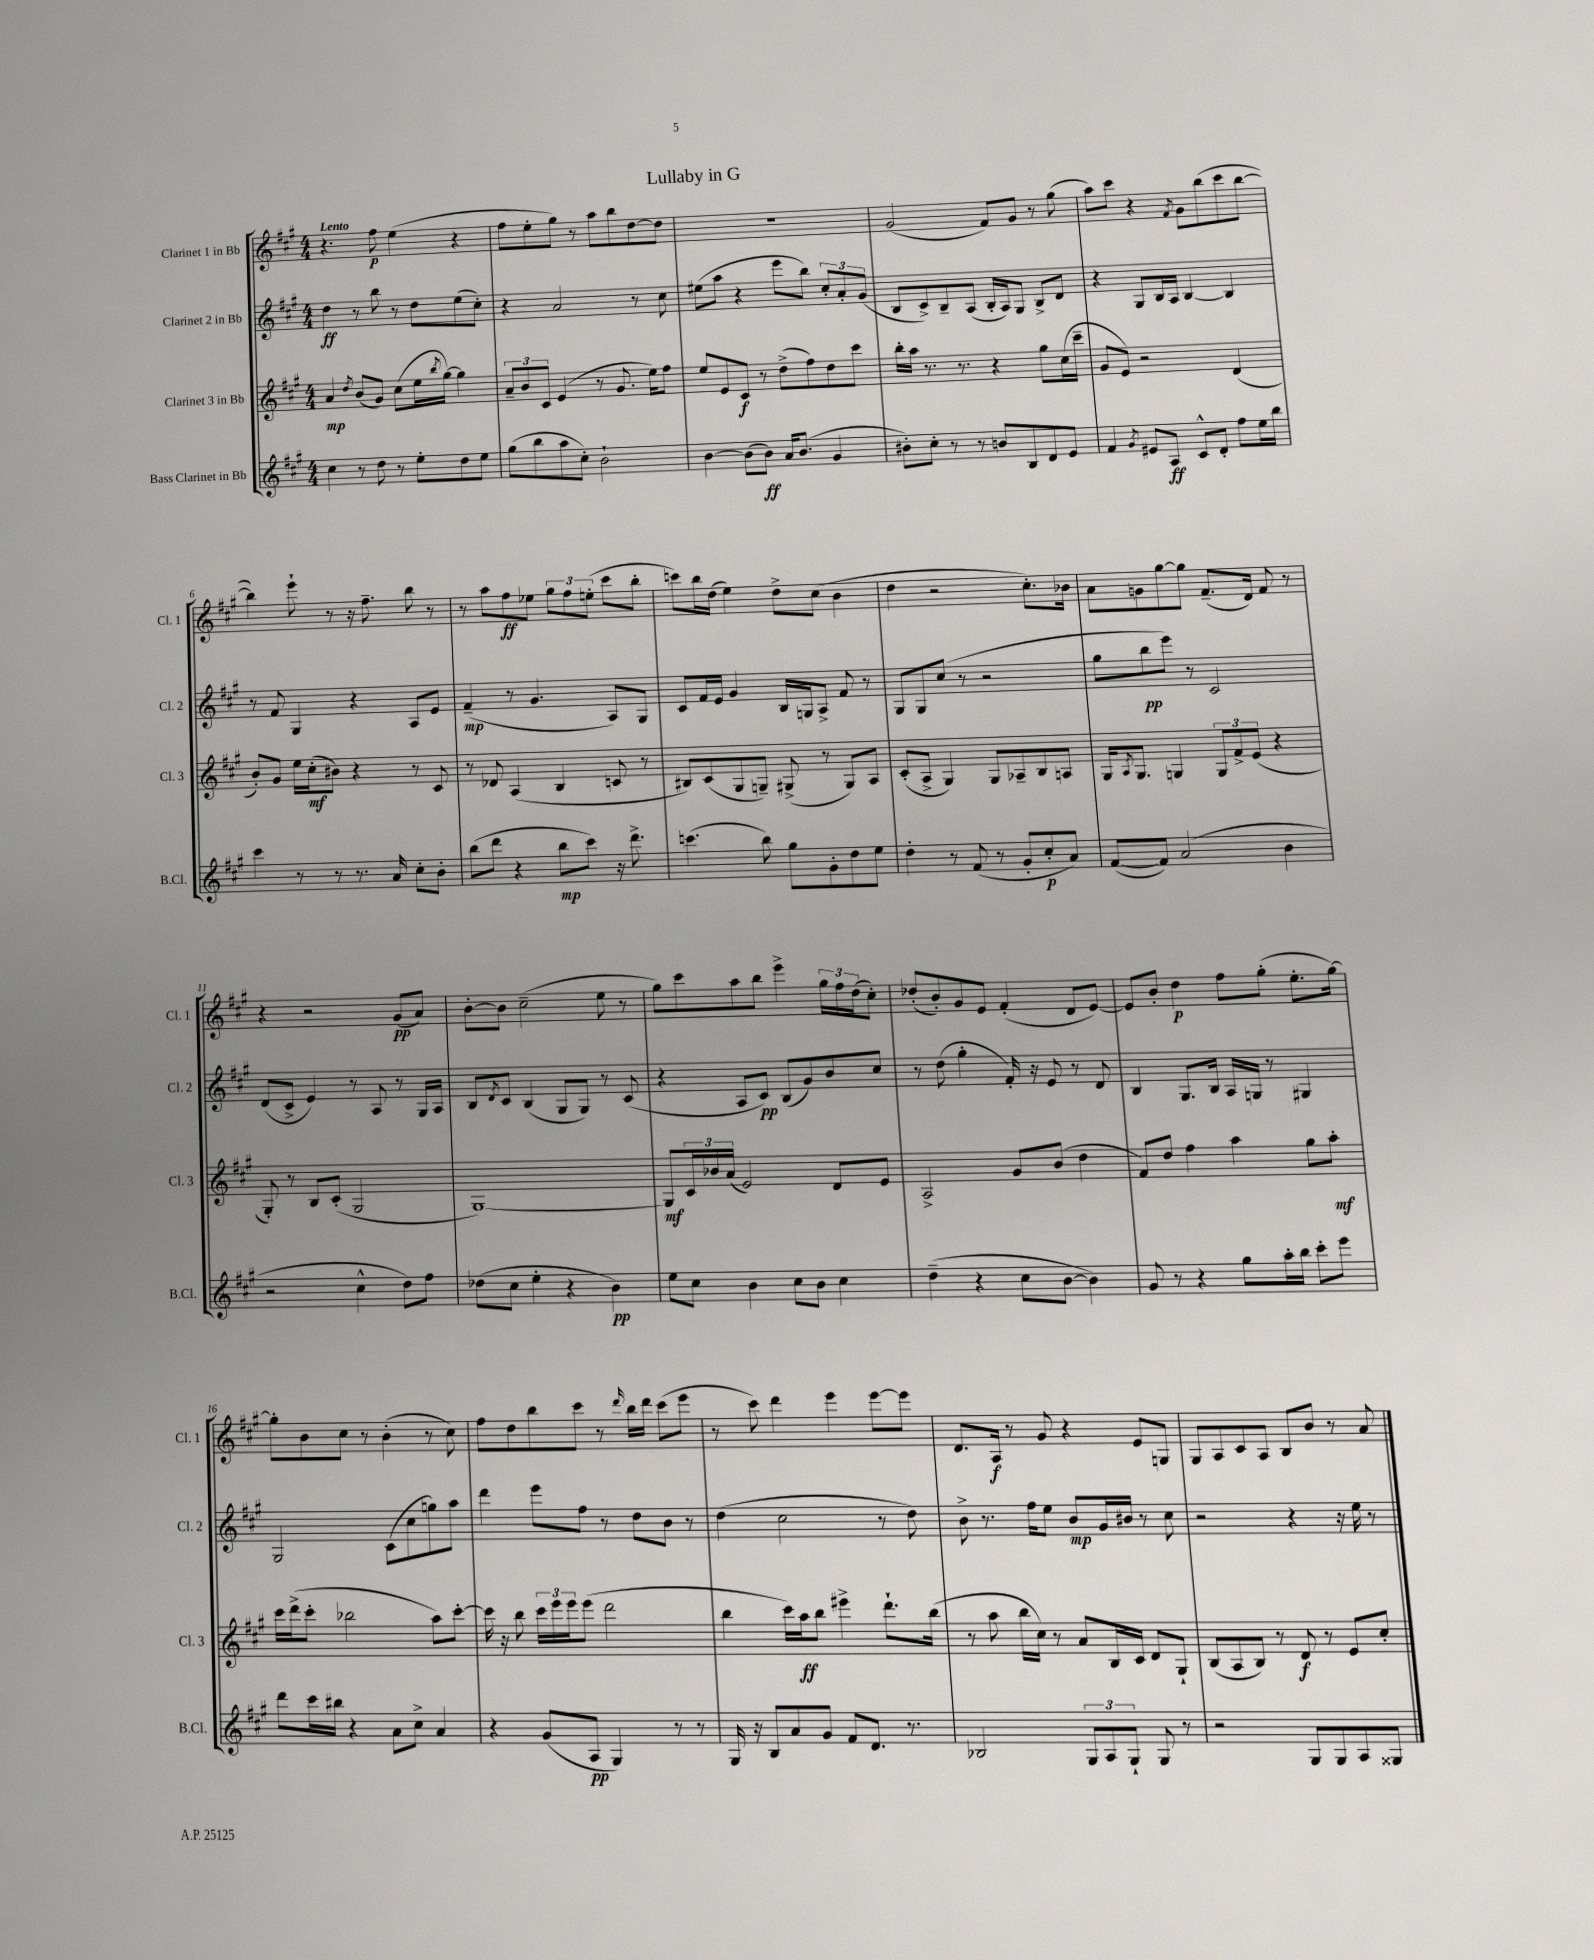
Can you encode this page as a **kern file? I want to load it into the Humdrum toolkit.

**kern	**kern	**kern	**kern
*staff4	*staff3	*staff2	*staff1
*clefG2	*clefG2	*clefG2	*clefG2
*k[f#c#g#]	*k[f#c#g#]	*k[f#c#g#]	*k[f#c#g#]
*M4/4	*M4/4	*M4/4	*M4/4
4cc#	4a	4dd	4.r
.	8qdd	.	.
8r	(8b	8r	.
8dd	8g#)	8bb	8ff#
8r	(8cc#	8r	(4ee
8ee'	16ee	8dd	.
.	8qbb	.	.
.	[16gg#)	.	.
8dd	4gg#]	(8ee	4r
8ee	.	8cc#')	.
=	=	=	=
(8gg#	12a~	4r	8ff#
.	12b	.	.
8bb	.	.	8ee'
.	12c#	.	.
8aa	(4e	2a	8gg#)
8cc#')	.	.	8r
2b`	8r	.	8aa
.	8.g#	.	8bb
.	.	8r	[8dd
.	16ee)	.	.
.	8ff#	8cc#	8dd]
=	=	=	=
[4b	8ee	(8ee#	1r
.	8e	8aa	.
(8b]	8c#	4r	.
8b)	8r	.	.
16a	(8dd^	8eee	.
(8.b	.	.	.
.	8ff#)	8bb)	.
4g#	8dd	12cc#'	.
.	.	12a'	.
.	8ccc#	.	.
.	.	(12g#	.
=	=	=	=
8b#')	16bb'	8B	(2g#
.	16aa	.	.
8cc#'	8.r	8c#^)	.
8r	.	8B~	.
.	8.r	.	.
8r	.	(8A	.
8b	4r	16B'	8f#)
.	.	16A)	.
8B	.	8G#	8g#
8d	8gg#	8B^	8r
8e	(16cc#	8d	(8gg#
.	16ccc#~	.	.
=	=	=	=
4f#	8g#	4r	8aa)
.	8e)	.	8ccc#
8qg#	.	.	.
8e#	2r	8G#	4r
8A	.	16B	.
.	.	16A	.
.	.	.	8qf#
8c#^^	.	[4B	8g#
8d'	.	.	(8bb
8ff#	(4d	4B]	8ccc#
16ee	.	.	[8bb
16bb	.	.	.
=	=	=	=
4ccc#	8b')	8r	4bb])
.	8g#	8f#	.
8r	16ee	4G#	8eee`
.	(16cc#'	.	.
8r	8b#)	.	8r
8.r	4r	4r	16r
.	.	.	8.ff#~
16a	.	.	.
8cc#'	8r	8A	8bb
8b'	8c#	8e	8r
=	=	=	=
(8bb	8r	(4f#~	8r
8ddd	8d-	.	8aa
4r	(4A	8r	8ff#
.	.	4.g#	8ee-
8bb	4B	.	12gg#
.	.	.	12ff#
8ccc#)	.	.	.
.	.	.	(12ee'
16r	8c	8A)	8ccc#
8.ddd^	.	.	.
.	8r	8G#	8bb'
=	=	=	=
(4.ccc	8B#)	8c#	8ccc)
.	(8c#	16f#	16bb
.	.	16e	(16dd
.	8G#	4g#	4ee)
8bb)	8G~)	.	.
8gg#	(8G#^	16B	8dd^
.	.	16G	.
8g#'	8r	8A^	(8cc#
8dd	8G#)	8f#	4b
8ee	8A	8r	.
=	=	=	=
4dd'	(8c#'	8G#	4dd
.	8A^	8G#	.
8r	4G#)	(8cc#	2r
(8f#	.	8r	.
8r	8G#	2r	.
8g#'	8A-~	.	.
8cc#'	8B	.	8.cc#')
8a)	8A	.	.
.	.	.	16b-
=	=	=	=
([8f#	16G#	8gg#	8a
.	8qA	.	.
.	8.G#	.	.
8f#])	.	8bb	8g
(2a	4G	8eee)	[8gg#
.	.	8r	8gg#]
.	12G	2c#	(8.f#~
.	12f#^	.	.
.	(12e	.	.
.	.	.	16d)
4b	4r	.	8f#
.	.	.	8r
=	=	=	=
2r	8G#')	(8d	4r
.	8r	8c#^	.
.	8B	4e)	2r
.	(8c#'	.	.
4cc#^^	2G#	8r	.
.	.	8A	.
8dd)	.	8r	(8g#
8ff#	.	16G#	8a)
.	.	16A	.
=	=	=	=
(8dd-	[1G#)	8B	[8b'
.	.	8qd	.
8cc#	.	8c#	8b]
4ee'	.	(4B	(2cc#~
4r	.	8G#	.
.	.	8G#)	.
4b)	.	8r	8ee
.	.	(8c#	8r
=	=	=	=
8ee	8G#]	4r	8gg#)
8cc#	24c#	.	8ccc#
.	24b-	.	.
.	(24a	.	.
4b	2e)	8A	8aa
.	.	8c#)	8bb
8cc#	.	(8B	4eee^
8b	.	8g#)	.
4cc#	8d	8b	24gg#
.	.	.	24ff#
.	.	.	(24dd
.	8e	8cc#	8cc#')
=	=	=	=
(4dd~	2A^	8r	(8dd-'
.	.	(8dd	8b')
4r	.	4gg#'	8g#
.	.	.	8e
8cc#	8g#	16f#')	(4f#'
.	.	16r	.
[8b	(8b	8e	.
4b])	4dd	8r	8d
.	.	8d	[8e)
=	=	=	=
8g#	8f#)	4B	8e]
8r	8dd	.	8b'
4r	4ff#	8.G#	4dd
.	.	16B	.
8gg#	4aa	16A	8ff#
.	.	16G	.
16aa'	.	8r	(8gg#'
16bb	.	.	.
8ccc#'	8gg#	4G#	8.ee'
8eee	8aa'	.	.
.	.	.	[16gg#)
=	=	=	=
8ddd	16ccc#	2G#	8gg#']
.	(16ddd^	.	.
16ccc#	8ccc#'	.	8b
16bb#	.	.	.
4r	2bb-	.	8cc#
.	.	.	8r
8a	.	(8c#	(4b'
8cc#^	.	8cc#	.
4a	8aa)	8gg)	8r
.	[8ccc#'	8aa	8cc#)
=	=	=	=
4r	16ccc#]	4ddd	8ff#
.	16r	.	.
.	8bb	.	8dd
(8g#	24ccc#	8eee	8bb
.	24eee	.	.
.	24eee	.	.
8A	(8eee	8ff#	8ccc#
4G#)	2ddd	8r	8r
.	.	.	16qqddd
.	.	8dd	16bb
.	.	.	16ddd
8r	.	8b	(8ccc#
8r	.	8r	8eee
=	=	=	=
16G#	4bb	(4dd	8r
16r	.	.	.
8B	.	.	8ccc#)
8a	16ccc#)	2cc#	4ddd
.	16aa	.	.
8g#	8bb	.	.
8f#	4eee#^	.	4eee
8.d	.	.	.
.	8.ddd`	8r	[8eee
8.r	.	.	.
.	.	8dd)	8eee]
.	(16bb	.	.
=	=	=	=
2B-	8r	8b^	8.d
.	8aa	8.r	.
.	.	.	16A
.	16bb	.	8r
.	16cc#)	16ff#	.
.	8r	8ee	8g#
12G#	8a	8b	4r
12A	.	.	.
.	16B	16g#	.
12G#`	.	.	.
.	16c#	16b#	.
8G#	8d	8r	8e
8r	8G#`	8cc#	8G
=	=	=	=
2r	(8B	2r	8G#
.	8A	.	8A
.	8B)	.	8c#
.	8r	.	8A
8G#	8d	4r	8B
8G#	8r	.	8b
8A	8e	16r	8r
.	.	16ee	.
8G##	8cc#'	8r	8a
==	==	==	==
*-	*-	*-	*-
